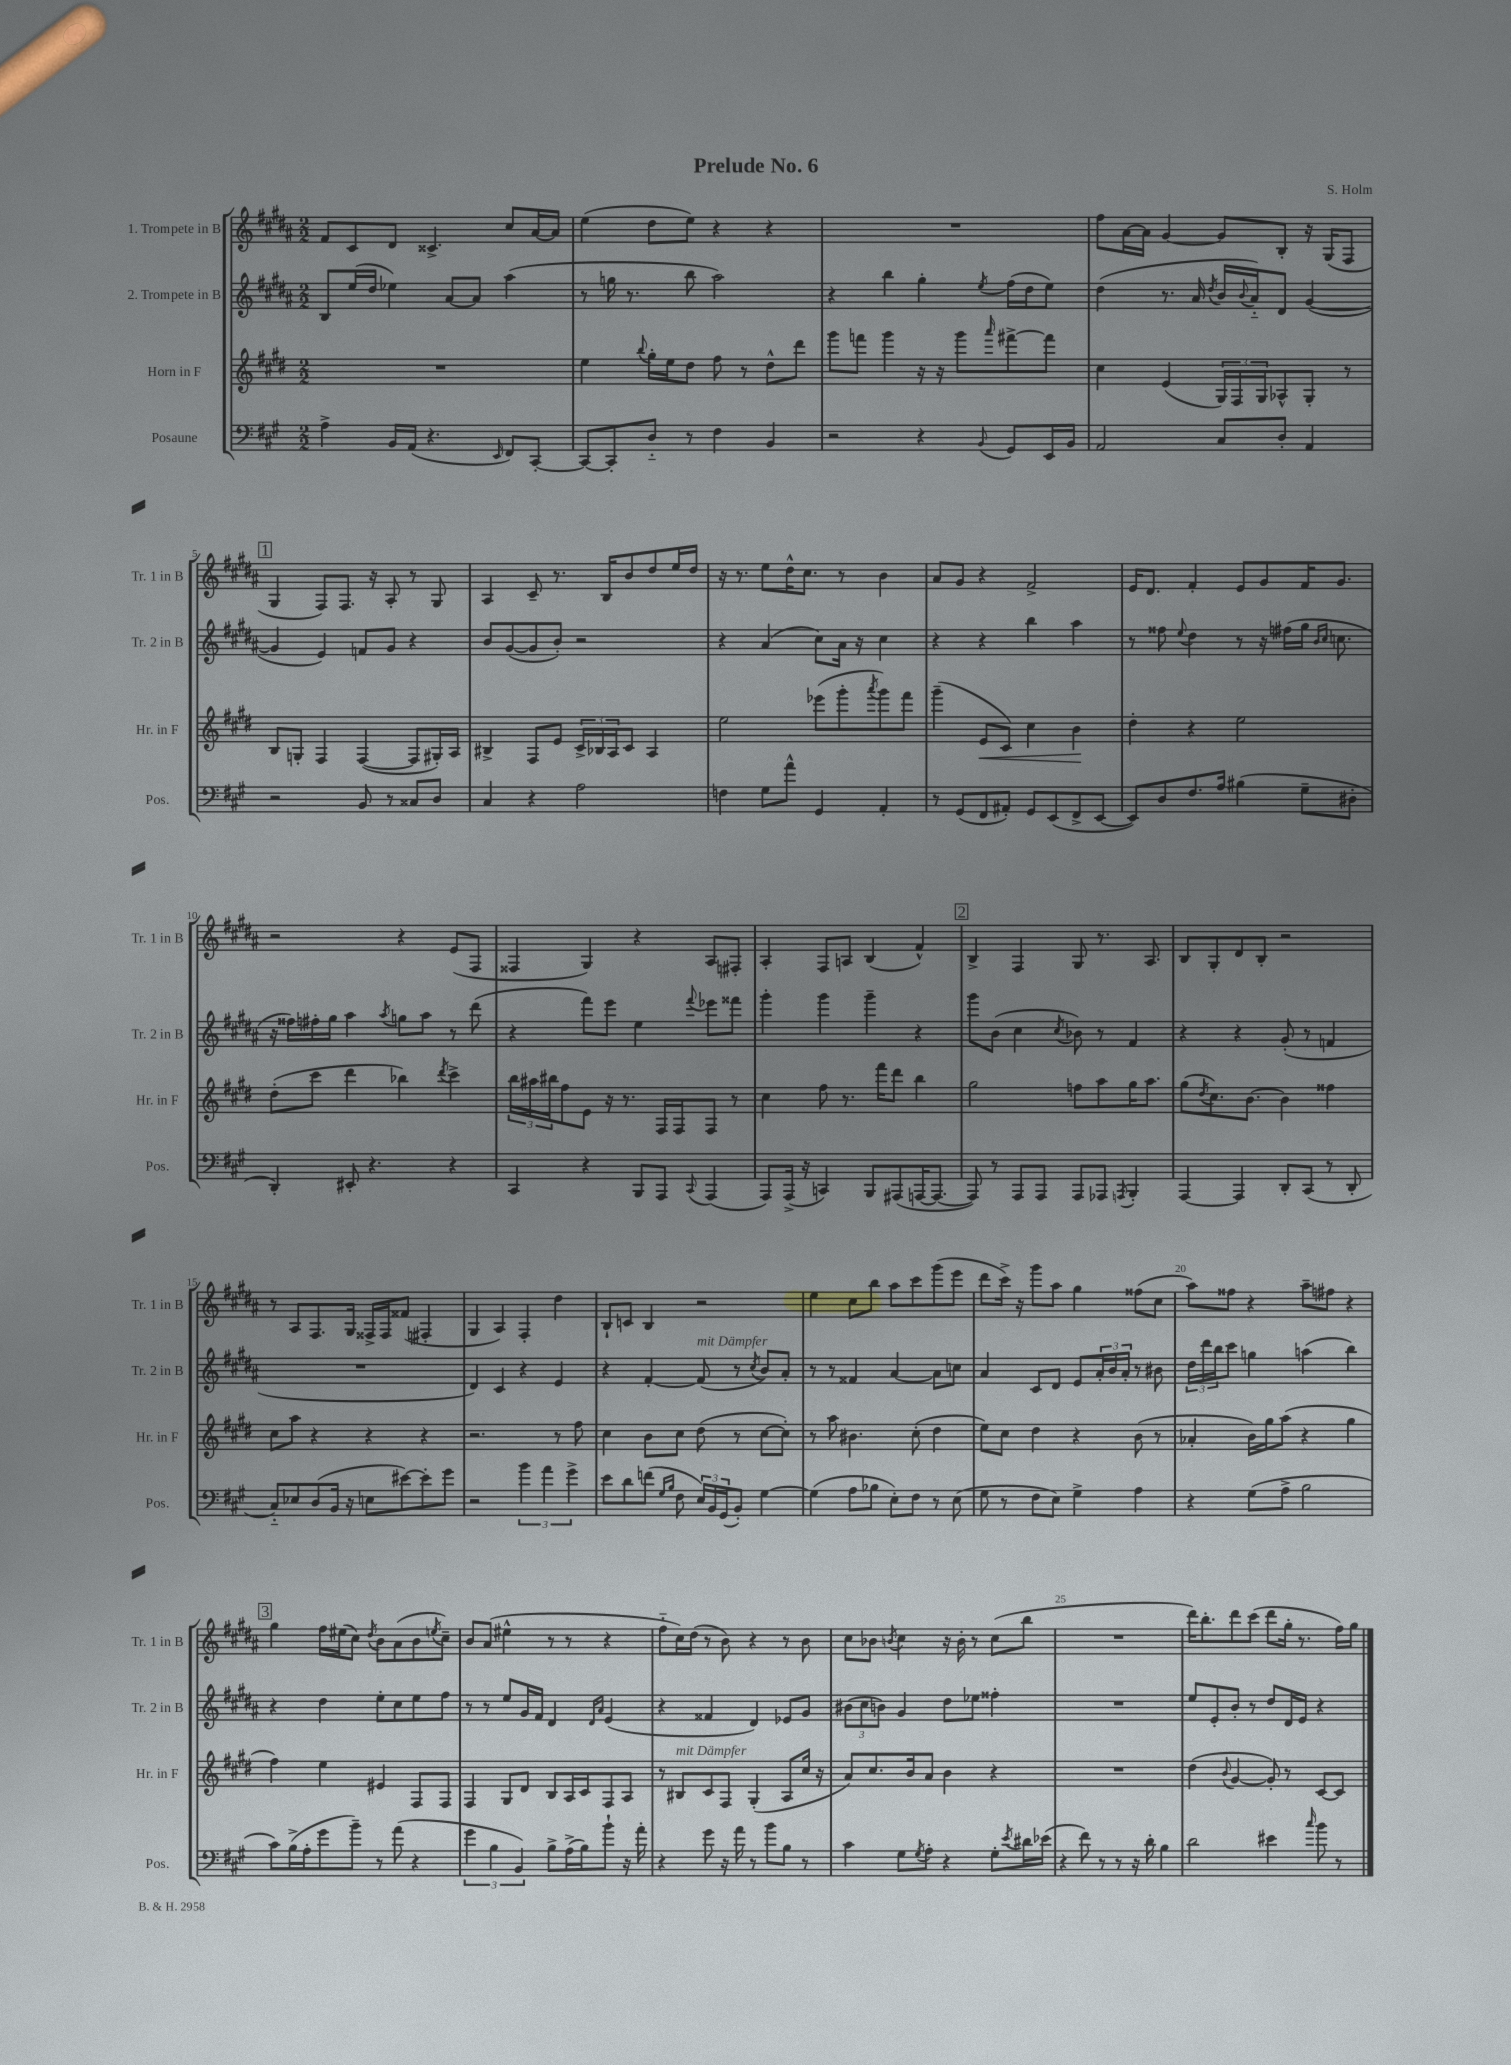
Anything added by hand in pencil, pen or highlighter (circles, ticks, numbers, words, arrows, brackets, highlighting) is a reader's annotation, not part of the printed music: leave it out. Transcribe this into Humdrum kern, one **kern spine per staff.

**kern	**kern	**dynam	**kern	**kern
*part4	*part3	*part3	*part2	*part1
*staff4	*staff3	*staff3	*staff2	*staff1
*I"Posaune	*I"Horn in F	*	*I"2. Trompete in B	*I"1. Trompete in B
*I'Pos.	*I'Hr. in F	*	*I'Tr. 2 in B	*I'Tr. 1 in B
*clefF4	*clefG2	*	*clefG2	*clefG2
*k[f#c#g#]	*k[f#c#g#d#]	*	*k[f#c#g#d#a#]	*k[f#c#g#d#a#]
*M2/2	*M2/2	*	*M2/2	*M2/2
=1	=1	=1	=1	=1
4A^\	1r	.	8B/L	8f#/L
.	.	.	(16ee/L	8c#/
.	.	.	16dd#/JJ	.
16BB/LL	.	.	4ee-X\)	8d#/J
(16AA/JJ	.	.	.	.
4.r	.	.	.	4.c##X^/
.	.	.	[8a#/L	.
.	.	.	8a#/J]	.
16qqEE/	.	.	.	.
8FF#/L)	.	.	(4aa#\	8cc#/L
[8CC#'/J	.	.	.	[16a#/L
.	.	.	.	16a#/JJ]
=2	=2	=2	=2	=2
8CC#/L_	4ee\	.	8r	(4ee\
8CC#'/]	.	.	16ggn\	.
.	.	.	8.r	.
.	8qqbb/	.	.	.
8D/J	16gg#'\LL	.	.	8dd#\L
.	16ee\J	.	.	.
8r	8dd#\J	.	8bb\	8ee\J)
4F#\	8ff#\	.	2aa#\)	4r
.	8r	.	.	.
4BB/	8dd#^^\L	.	.	4r
.	8ddd#\J	.	.	.
=3	=3	=3	=3	=3
2r	8ggg#\L	.	4r	1r
.	8fffn\J	.	.	.
.	4ggg#\	.	4bb\	.
4r	16r	.	4gg#'\	.
.	16r	.	.	.
.	8ggg#\L	.	.	.
8qqBB/	16qqaaa/	.	8qee/	.
8GG#/L	[8fff#X^\	.	(16ff#\LL	.
.	.	.	16dd#\J	.
16EE/L	8fff#\J]	.	8ee\J)	.
16BB/JJ	.	.	.	.
=4	=4	=4	=4	=4
2AA/	4cc#\	.	(4dd#\	8ff#\L
.	.	.	.	[16a#\L
.	.	.	.	16a#\JJ]
.	(4e/	.	8.r	[4g#/
.	.	.	16a#/	.
.	.	.	8qdd#/	.
8C#/L	24G#/LL)	.	16b/LL	8g#/L]
.	24F#/	.	.	.
.	.	.	8qqb/	.
.	.	.	16a#/J)	.
.	24G#/J	.	.	.
8D'/J	8A-X^^/	.	8d#/J	8B'/J
4AA/	8G#'/J	.	([4g#/	16r
.	.	.	.	(16G#/KL
.	8r	.	.	8F#/J
!!LO:LB:g=z
!!LO:REH:place=s1:t=1
=5	=5	=5	=5	=5
2r	8B/L	.	4g#/]	4G#/
.	8Gn'/J	.	.	.
.	4F#/	.	4e/)	8F#/L)
.	.	.	.	8.F#/J
8BB/	([4F#/	.	8fn/L	.
.	.	.	.	16r
8r	.	.	8g#/J	8A#'/
8C##X/L	8F#/L]	.	4r	8r
8D/J	16G#X'/L)	.	.	8G#/
.	16A/JJ	.	.	.
=6	=6	=6	=6	=6
4C#/	4B#X^/	.	8b/L	4A#/
.	.	.	([8g#/	.
4r	8F#/L	.	8g#/]	8c#~/
.	8e/J	.	8b'/J)	8.r
2A\	24c#^/LL	.	2r	.
.	24B-X/	.	.	.
.	.	.	.	16B/KL
.	24A/J	.	.	.
.	8c#/J	.	.	8b/
.	4A/	.	.	8dd#/
.	.	.	.	16ee/L
.	.	.	.	16dd#/JJ
=7	=7	=7	=7	=7
4Fn\	2ee\	.	4r	16r
.	.	.	.	8.r
8G#\L	.	.	(4a#/	8ee\L
8a^^\J	.	.	.	16dd#^^\K
.	.	.	.	8.cc#\J
4GG#/	(8eee-X\L	.	8cc#\L)	.
.	8ggg#'\	.	16a#\Jk	8r
.	.	.	16r	.
.	8qaaa/	.	.	.
4AA'/	8ggg#\)	.	4cc#\	4b\
.	8fff#\J	.	.	.
=8	=8	=8	=8	=8
8r	(4ggg#~\	.	4r	8a#/L
(8GG#/L	.	.	.	8g#/J
!	!	!LO:HP:b	!	!
8FF#/	8e/L	<	4r	4r
8AA#X'/J)	8c#/J)	.	.	.
8GG#/L	4cc#\	.	4bb\	2f#^/
(8EE/	.	.	.	.
8FF#^/	4b\	.	4aa#\	.
[8EE/J	.	.	.	.
.	.	[	.	.
=9	=9	=9	=9	=9
8EE/L])	4dd#'\	.	8r	16e/KL
.	.	.	.	8.d#/J
8D/	.	.	8ff##X\	.
.	.	.	8qqee/	.
8.F#/	4r	.	4dd#\	4f#'/
16A/Jk	.	.	.	.
(4B#X\	2ee\	.	8r	8e/L
.	.	.	16r	8g#/
.	.	.	(16ff#X\LL	.
8G#~\L	.	.	16gg#\JJ	16f#/K
.	.	.	16qqb/LL	.
.	.	.	16qqcc#/JJ	.
.	.	.	8.ccn\	8.g#/J
8D#X'\J	.	.	.	.
!!LO:LB:g=z
=10	=10	=10	=10	=10
4DD'/)	(8dd#'\L	.	16r	2r
.	.	.	16ff##X\LL)	.
.	8ccc#\J	.	16ff#X'\	.
.	.	.	16gg#\JJ	.
8EE#X'/	4ddd#\	.	4aa#\	.
4.r	.	.	.	.
.	.	.	8qaa#/	.
.	4bb-X\)	.	8ggn\L	4r
.	.	.	8aa#\J	.
.	8qddd#/	.	.	.
4r	4ccc#^\	.	8r	(8e/L
.	.	.	(8ddd#\	8F#/J
=11	=11	=11	=11	=11
4CC#/	24bb\LL	.	4r	4F##X/
.	24aa#X\	.	.	.
.	24bb#X\J	.	.	.
.	8ff#\	.	.	.
4r	8e\J	.	8fff#\L)	4G#/)
.	16r	.	8eee\J	.
.	8.r	.	.	.
8BBB/L	.	.	4ee\	4r
8AAA/J	16F#/LL	.	.	.
.	16F#/J	.	.	.
8qqCC#/	.	.	8qqfff#/	.
(4AAA/	8F#/J	.	8eee-X\L	8A#/L
.	8r	.	8fff##X\J	8F#X'/J
=12	=12	=12	=12	=12
8AAA/L)	4cc#\	.	4ggg#'\	4A#'/
(16AAA^/Jk	.	.	.	.
16r	.	.	.	.
4CCn/)	8ff#\	.	4ggg#\	8F#/L
.	8.r	.	.	8An/J
8BBB/L	.	.	4ggg#~\	(4B/
.	16fff#\KL	.	.	.
(8AAA#X/	8ddd#\J	.	.	.
[16AAAn/K	4bb\	.	4r	4f#^^/)
8.AAA/J_	.	.	.	.
!!LO:REH:place=s1:t=2
=13	=13	=13	=13	=13
8AAA/])	2gg#\	.	8ggg#\L	4B^/
8r	.	.	(8b\J	.
8AAA/L	.	.	4cc#\	4F#/
8AAA/J	.	.	.	.
.	.	.	8qcc#/	.
8AAA/L	8ffn\L	.	8b-X\)	8G#/
8AAA-X/J	8aa\	.	8r	8.r
8qAAAn/	.	.	.	.
4BBB'/	16gg#\K	.	4f#/	.
.	8.aa\J	.	.	8.A#/
=14	=14	=14	=14	=14
[4AAA/	(8gg#\L	.	4r	8B/L
.	8qdd#/	.	.	.
.	8.cc#\)	.	.	8G#'/
4AAA/]	.	.	4r	8d#/
.	[8.b\J	.	.	.
.	.	.	.	8B'/J
8DD'/L	4b\]	.	(8g#'/	2r
(8CC#/J	.	.	8r	.
8r	4ff##X\	.	4fn/	.
8DD'/	.	.	.	.
!!LO:LB:g=z
=15	=15	=15	=15	=15
8C#/L)	8cc#\L	.	1r	8r
8E-X/	8aa\J	.	.	8A#/L
(8D/	4r	.	.	8.F#/
16BB/Jk	.	.	.	.
16r	.	.	.	16G#/Jk
8En\L	4r	.	.	16F##X^/LL
.	.	.	.	16F##/J
[8e#X\)	.	.	.	(8f##X/J
8e#'\]	4r	.	.	4F#X'/
8g#\J	.	.	.	.
=16	=16	=16	=16	=16
2r	2.r	.	4d#/)	4G#/
.	.	.	4c#/	4A#/)
6b\	.	.	4r	4F#'/
6a\	.	.	.	.
.	8r	.	4e/	4dd#\
6g#^\	.	.	.	.
.	8ff#\	.	.	.
=17	=17	=17	=17	=17
8e\L	4cc#\	.	4r	8B`/L
8d\	.	.	.	8cn/J
(8fn\J	8b\L	.	[4f#'/	4B/
16qqG#/LL	.	.	.	.
16qqB/JJ	.	.	.	.
8F#\	8cc#\J	.	.	.
!	!	!	!LO:TX:a:i:t=mit Dämpfer	!
24E/LL)	(8dd#\	.	(8f#/]	2r
24BB/	.	.	.	.
(24GG#/J	.	.	.	.
8BB'/J)	8r	.	8r	.
.	.	.	8qcc#/	.
[4G#\	[8cc#\L	.	8b/L)	.
.	8cc#'\J])	.	8a#'/J	.
=18	=18	=18	=18	=18
(4G#\]	8r	.	8r	4ee\
.	8aa\	.	8r	.
8A\L	4.b#X\	.	4f##X/	8cc#\L
8B-X\J	.	.	.	8bb\J
8E'\L)	.	.	[4a#/	8aa#\L
8F#\J	(8cc#'\	.	.	8ccc#\
8r	4dd#\	.	8a#\L]	(8ggg#\
(8E\	.	.	8ccn\J	8eee\J
=19	=19	=19	=19	=19
8G#\	8ee\L)	.	4a#/	8ddd#\L
8r	8cc#\J	.	.	16ccc#^\Jk)
.	.	.	.	16r
8F#\L	4dd#\	.	8c#/L	8ggg#\L
8E\J)	.	.	8d#/J	8aa#\J
4G#^\	4r	.	8e/L	4gg#\
.	.	.	24a#'/L	.
.	.	.	24b/	.
.	.	.	24a#'/JJ	.
4A\	(8b\	.	8r	(8ff##X\L
.	8r	.	8b#X\	8cc#\J
=20	=20	=20	=20	=20
4r	4a-X'/	.	24dd#\LL	8aa#\L)
.	.	.	24ddd#\	.
.	.	.	24bb\J	.
.	.	.	8ccc#\J	8ff##X\J
(8G#\L	16b\LL)	.	4ggn\	4r
.	16gg#\J	.	.	.
8A^\J	(8aa\J	.	.	.
2B\	4r	.	(4aan\	8aa#~\L
.	.	.	.	8ff#X\J
.	4gg#\	.	4bb\)	4r
!!LO:LB:g=z
!!LO:REH:place=s1:t=3
=21	=21	=21	=21	=21
8c#\L)	4ff#\)	.	4r	4gg#\
(16B^\L	.	.	.	.
16A'\J	.	.	.	.
8g#\	4ee\	.	4dd#\	16ff#\LL
.	.	.	.	(16ee#X\J
8b~\J)	.	.	.	8cc#\J)
.	.	.	.	8qdd#/
8r	4e#X/	.	8ee'\L	8b\L
(8a\	.	.	8cc#\	(8a#\
4r	8F#/L	.	8ee\	8b\
.	.	.	.	8qeen/
.	8F#/J	.	8ff#\J	8cc#~\J)
=22	=22	=22	=22	=22
6g#\	4F#/	.	8r	8b/L
.	.	.	8r	(8a#/J
6B\	.	.	.	.
.	8G#/L	.	8ee/L	4ee#X^^\
6BB/)	.	.	.	.
.	8d#/J	.	16g#/L	.
.	.	.	16f#/JJ	.
8B^\L	8B/L	.	4d#/	8r
(16A^\L	16A/L	.	.	8r
16B\J)	16c#/J	.	.	.
.	.	.	16qqd#/LL	.
.	.	.	16qqa#/JJ	.
8b`\J	8F#/	.	(4e/	4r
16r	8A/J	.	.	.
16a'\	.	.	.	.
=23	=23	=23	=23	=23
4r	8r	.	4r	8ff#\L
!	!LO:TX:a:i:t=mit Dämpfer	!	!	!
.	8B#X/L	.	.	16cc#\L)
.	.	.	.	(16dd#\JJ
8g#\	8c#/	.	4f##X/	8r
16r	8F#/J	.	.	8b\)
16a\	.	.	.	.
8r	(4G#'/	.	4d#/)	4r
8b\L	.	.	.	.
8B\J	8A/L	.	8e-X/L	8r
8r	16cc#/Jk	.	8g#/J	8b\
.	16r	.	.	.
=24	=24	=24	=24	=24
4c#\	8a/L)	.	(12b#X\L	8cc#\L
.	.	.	12cc#\	.
.	8.cc#/	.	.	8b-X\J
.	.	.	12bn\J)	.
.	.	.	.	8qbn/
8G#\L	.	.	4g#/	4cc#\
.	16b/k	.	.	.
8qG#/	.	.	.	.
8A'\J	8a/J	.	.	.
4r	4b\	.	8dd#\L	16r
.	.	.	.	16b'\
.	.	.	8ee-X\J	8r
8G#'\L	4r	.	4ff##X'\	(8cc#\L
8qe/	.	.	.	.
16d#X\L	.	.	.	8bb\J
(16e-X\JJ	.	.	.	.
=25	=25	=25	=25	=25
4r	1r	.	1r	1r
8f#\)	.	.	.	.
8r	.	.	.	.
8r	.	.	.	.
16r	.	.	.	.
16d'\	.	.	.	.
4B\	.	.	.	.
=26	=26	=26	=26	=26
2d\	(4dd#\	.	8ee/L	16ddd#\KL)
.	.	.	.	8.bb'\
.	.	.	8e'/	.
.	8qqb/	.	.	.
.	[4g#/	.	8b'/J	8ddd#\
.	.	.	8r	(8ccc#\J
4e#X\	8g#'/])	.	8dd#/L	8ddd#\L
.	8r	.	16d#/L	16gg#'\Jk
.	.	.	16e/JJ	8.r
16qqcc#/	.	.	.	.
8b\	[8c#/L	.	4r	.
8r	8c#/J]	.	.	16ff#\LL)
.	.	.	.	16gg#\JJ
==	==	==	==	==
*-	*-	*-	*-	*-
